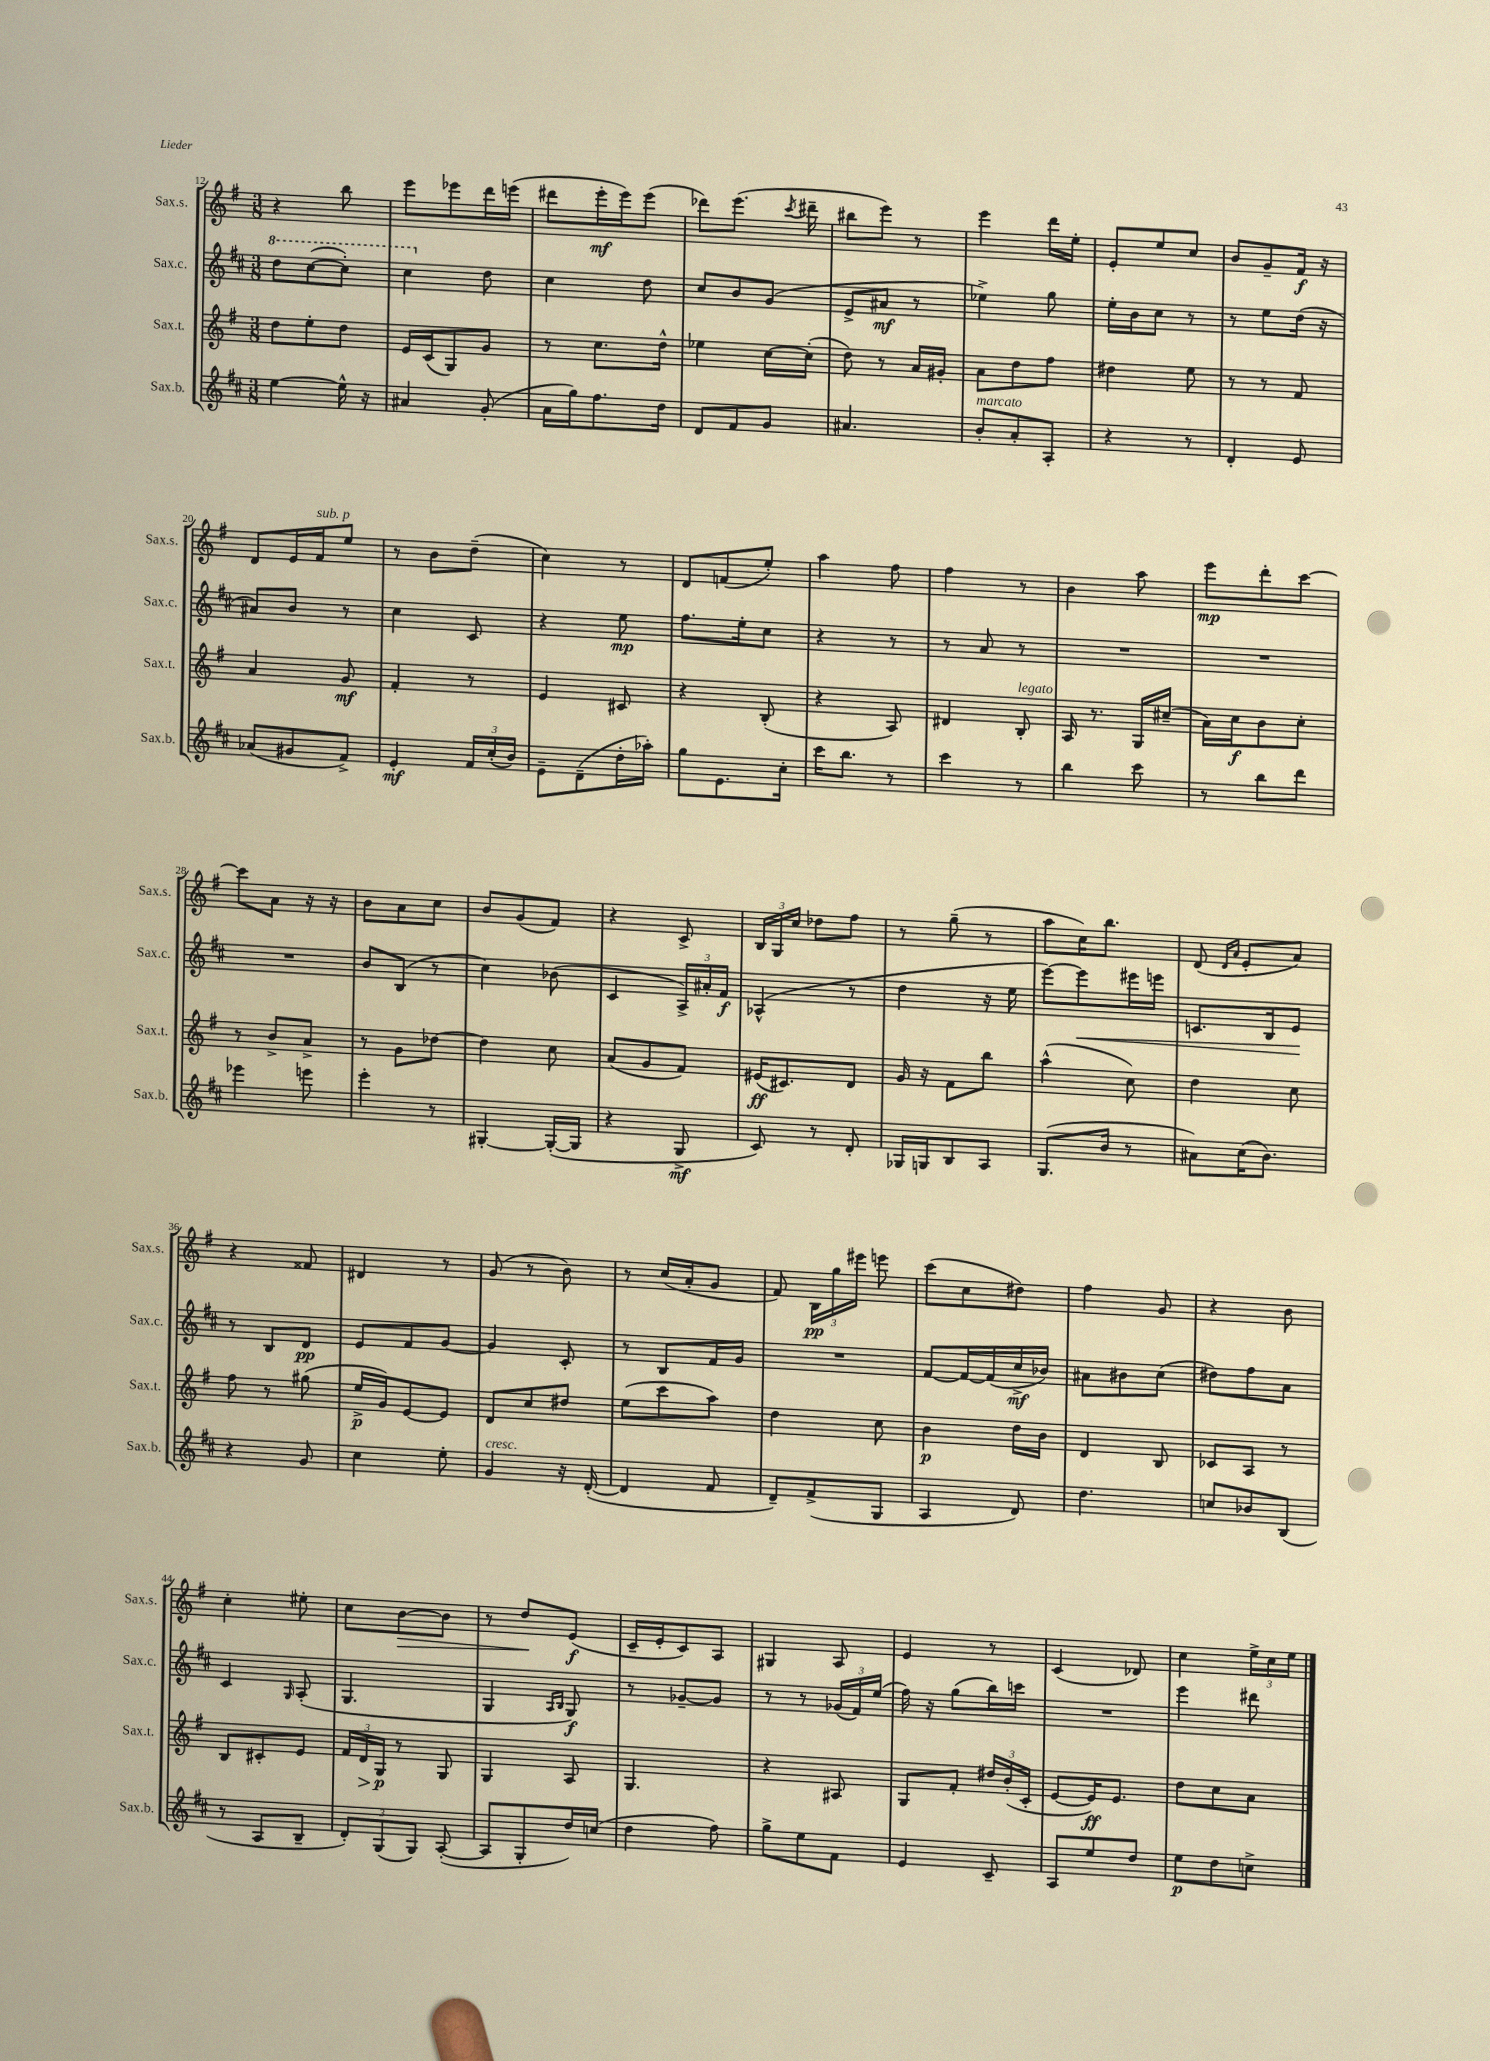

**kern	**kern	**kern	**kern
*staff4	*staff3	*staff2	*staff1
*clefG2	*clefG2	*clefG2	*clefG2
*k[f#c#]	*k[f#]	*k[f#c#]	*k[f#]
*M3/8	*M3/8	*M3/8	*M3/8
[4ee	8dd	8ddd	4r
.	8ee'	([8ccc#	.
16ee^^]	8dd	8ccc#'])	8bb
16r	.	.	.
=	=	=	=
4a#	16e	4ccc#	8eee
.	(16c	.	.
.	8G)	.	8eee-
(8g'	8g	8dd	16ddd
.	.	.	(16eee
=	=	=	=
16a	8r	4cc#	8ddd#
16gg)	.	.	.
8.ff#	8.cc	.	16eee'
.	.	.	16eee)
.	.	8dd	(8eee
16dd	16dd^^	.	.
=	=	=	=
8d	4ee-	8cc#	8ddd-)
8f#	.	8b	(8.eee
8g	[16cc	(8g	.
.	.	.	8qccc
.	(16cc']	.	16ddd#~
=	=	=	=
4.a#	8dd)	8e^	8bb#
.	8r	8a#	8eee)
.	16a	8r	8r
.	16g#'	.	.
=	=	=	=
8b'	8a	4ee-^)	4eee
8a'	8dd	.	.
8A'	8ff#	8gg	16ddd
.	.	.	16ee'
=	=	=	=
4r	4dd#	16ee'	8e'
.	.	16b	.
.	.	8cc#	8ee
8r	8ee	8r	8cc
=	=	=	=
4d'	8r	8r	8b
.	8r	8ee	8g~
8e	8f#	(16dd	16f#
.	.	16r	16r
=	=	=	=
(8a-	4a	8a#)	8d
8g#	.	8b	16e
.	.	.	16f#
8f#^)	8g	8r	8ee
=	=	=	=
4e'	4f#'	4cc#	8r
.	.	.	8b
24f#	8r	8c#	(8dd~
(24cc#'	.	.	.
24b)	.	.	.
=	=	=	=
8e~	4e	4r	4cc)
(8d~	.	.	.
16dd'	8c#	8ee	8r
16aa-')	.	.	.
=	=	=	=
8gg	4r	8.ff#	8d
8.e	.	.	(8f
.	.	16ee'	.
.	(8B'	8cc#	8ee')
16cc#'	.	.	.
=	=	=	=
16ccc#	4r	4r	4aa
8.bb	.	.	.
8r	8A)	8r	8ff#
=	=	=	=
4ccc#	4d#	8r	4ff#
.	.	8a	.
8r	8B'	8r	8r
=	=	=	=
4bb	16A	4.r	4b
.	8.r	.	.
8ccc#	16G	.	8aa
.	(16cc#~	.	.
=	=	=	=
8r	16a)	4.r	8eee
.	16cc	.	.
8bb	8b	.	8ddd'
8ddd	8cc'	.	[8ccc
=	=	=	=
4eee-	8r	4.r	8ccc]
.	8b^	.	8a
8eee	8a^	.	16r
.	.	.	16r
=	=	=	=
4eee'	8r	8b	8b
.	8g	(8B	8a
8r	[8dd-	8r	8cc
=	=	=	=
[4G#'	4dd-]	4cc#)	8b
.	.	.	(8g
(16G#'_	8cc	(8b-	8f#)
16G#]	.	.	.
=	=	=	=
4r	(8a	4c#	4r
.	8g	.	.
8G^	8f#)	24A^)	8c^
.	.	24a#'	.
.	.	24f#	.
=	=	=	=
8c#)	(16e#	(4A-^^	24B
.	.	.	24G
.	8.c#)	.	.
.	.	.	24cc
8r	.	.	8dd-
8d'	8d	8r	8ff#
=	=	=	=
16G-	16g	4dd	8r
16G	16r	.	.
8B	8f#	.	(8gg~
8A	8bb	16r	8r
.	.	16ee	.
=	=	=	=
(8.G	(4aa^^	[8eee)	8aa
.	.	8eee]	16cc)
16b	.	.	8.bb
8r	8cc)	16eee#	.
.	.	16eee	.
=	=	=	=
8a#)	4dd	8.c	(8d
.	.	.	16qqd
.	.	.	16qqa
(16cc#	.	.	8e'
8.b)	.	16B	.
.	8cc	8e	8a)
=	=	=	=
4r	8ff#	8r	4r
.	8r	8B	.
8g	(8gg#	8d	8f##
=	=	=	=
4cc#	16ee^	8e	4d#
.	16g)	.	.
.	[8e	8f#	.
8ee'	8e]	[8g	8r
=	=	=	=
4g	8d	4g]	(8g
.	8cc	.	8r
16r	8dd#	8c#'	8b)
([16d'	.	.	.
=	=	=	=
4d]	(8ee	8r	8r
.	8ccc	8B	(16cc
.	.	.	16a'
8f#	8aa)	16f#	8g
.	.	16g	.
=	=	=	=
8d~)	4dd	4.r	8f#)
(8f#^	.	.	24B
.	.	.	24gg
.	.	.	24eee#
8G	8cc	.	8eee
=	=	=	=
4A	4b	[8f#	(8ccc
.	.	16f#_	8cc
.	.	(16f#]	.
8d)	16dd	16cc#^	8dd#)
.	16b	16b-)	.
=	=	=	=
4.dd	4d	8a#	4ff#
.	.	8b#	.
.	8B	(8cc#	8g
=	=	=	=
8cc	8c-	8dd#)	4r
8b-	8A	8ff#	.
(8B	8r	8a	8b
=	=	=	=
8r	8B	4c#	4cc'
8A	8c#'	.	.
.	.	16qqG	.
8B~	8e	(8A'	8ee#'
=	=	=	=
12d')	24f#	4.G	8cc
.	24d	.	.
(12G	24G	.	.
.	8r	.	[8b
12G)	.	.	.
([8A'	8G	.	8b]
=	=	=	=
8A]	4G	4G	8r
8G'	.	.	8dd
.	.	16qqA	.
.	.	16qqB	.
16dd)	8A	8G)	(8e
(16cc	.	.	.
=	=	=	=
4dd	4.G	8r	16c~
.	.	.	16e'
.	.	[8g-~	8c)
8ff#)	.	8g-]	8A
=	=	=	=
8gg^	4r	8r	4G#
8ee	.	8r	.
8f#	8A#	(24g-	8A
.	.	24f#)	.
.	.	(24ee	.
=	=	=	=
4e	8G	16ff#)	4e
.	.	16r	.
.	8f#'	(8gg	.
8c#~	24dd#	16bb)	8r
.	(24b'	.	.
.	.	16ccc	.
.	24c'	.	.
=	=	=	=
8A	[8e	4.r	(4c
8ee	16e])	.	.
.	8.e	.	.
8dd	.	.	8d-)
=	=	=	=
8ee	8dd	4eee	4cc
8dd	8cc	.	.
8cc^	8a	8ddd#	24ee^
.	.	.	24cc
.	.	.	24ee
==	==	==	==
*-	*-	*-	*-
